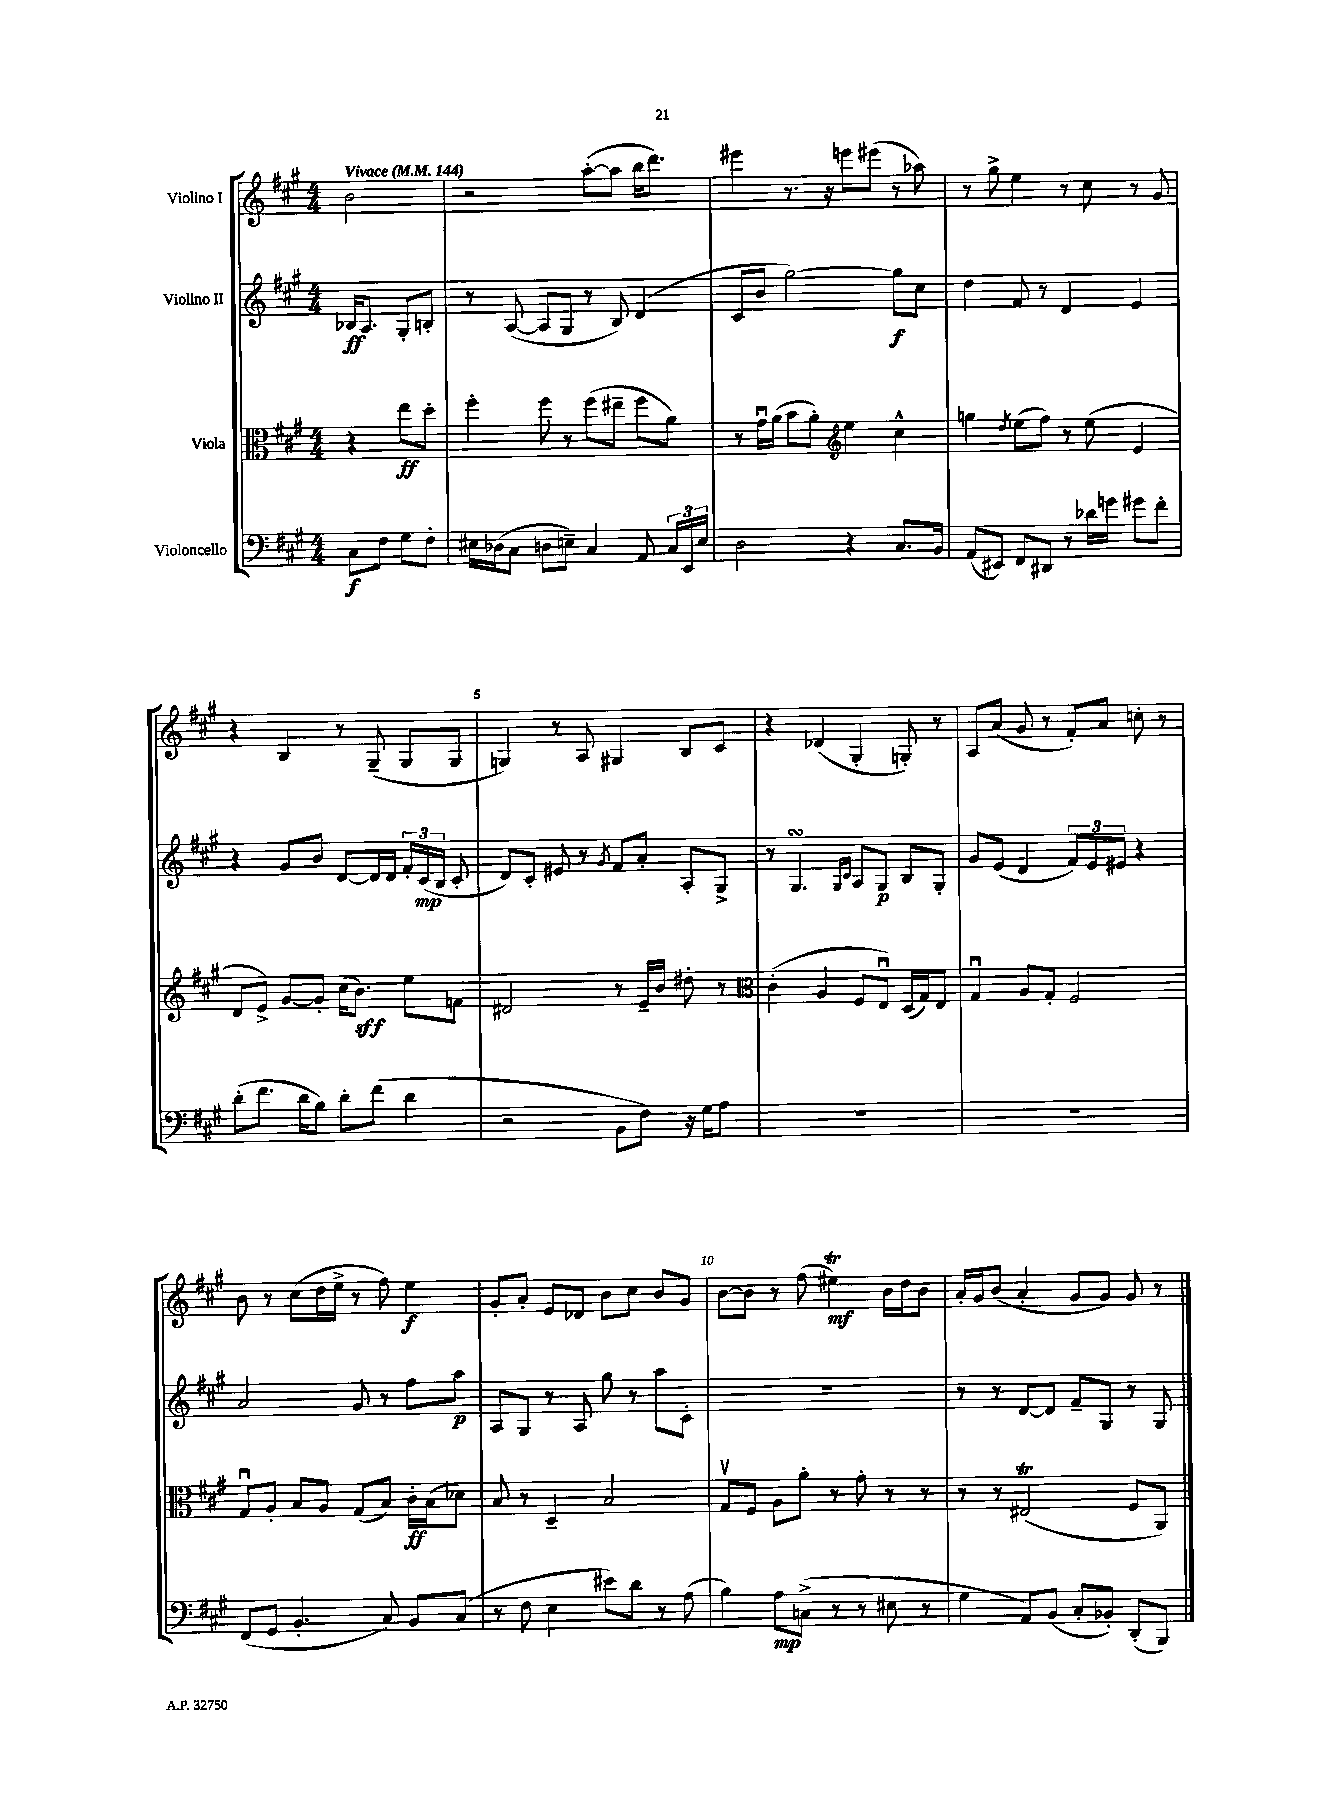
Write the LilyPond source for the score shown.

<<
\new StaffGroup <<
\new Staff = "s0" \with { instrumentName = "Violino I" } {
    \clef treble \key a \major \numericTimeSignature \time 4/4 \partial 2 \tempo "Vivace" 4 = 144
    \autoBeamOff b'2 |
    r2 a''8[~-.( a''8] b''16[ d'''8.]) |
    eis'''4 r8. r16 e'''8[ eis'''8]( r8 aes''8) |
    r8 gis''8-> e''4 r8 cis''8 r8 gis'8 |
    r4 b4 r8 gis8--( gis8[ gis8] |
    g4) r8 a8 gis4 b8[ cis'8] |
    r4 des'4( gis4-. g8-.) r8 |
    a8[ a'8]( gis'8 r8 fis'8[-.) a'8] c''8-. r8 |
    b'8 r8 cis''8[( d''16 e''16]-> r8 fis''8) e''4\f |
    gis'8[-. a'8]-. e'8[ des'8] b'8[ cis''8] b'8[ gis'8] |
    b'8[~ b'8] r8 fis''8( eis''4\trill\mf) b'16[ d''16 b'8] |
    a'16[-. gis'16 b'8]( a'4-. gis'8[ gis'8]) gis'8 r8 \bar "|." |
}
\new Staff = "s1" \with { instrumentName = "Violino II" } {
    \clef treble \key a \major \numericTimeSignature \time 4/4 \partial 2
    \autoBeamOff bes16[\ff a8.] gis8[-. b8]-. |
    r8 a8~( a8[ gis8] r8 b8) d'4( |
    cis'8[ b'8] gis''2~) gis''8[\f cis''8] |
    d''4 fis'8 r8 d'4 e'4 |
    r4 gis'8[ b'8] d'8[~ d'16 d'16] \tuplet 3/2 { fis'16[-. cis'16\mp( b16] } cis'8-. |
    d'8[) cis'8]-. eis'8 r8 \acciaccatura { gis'8 } fis'8[ a'8]-. a8[-. gis8]-> |
    r8 gis4.\turn \grace { gis16[ cis'16] } a8[ gis8]\p b8[ gis8]-. |
    gis'8[ e'8]( d'4 \tuplet 3/2 { fis'8[) e'8 eis'8] } r4 |
    a'2 gis'8 r8 fis''8[ a''8]\p |
    a8[ gis8] r8 a8 gis''8 r8 a''8[ cis'8]-. |
    R1 |
    r8 r8 d'8[~ d'8] fis'8[-- gis8] r8 gis8 \bar "|." |
}
\new Staff = "s2" \with { instrumentName = "Viola" } {
    \clef alto \key a \major \numericTimeSignature \time 4/4 \partial 2
    \autoBeamOff r4 e''8[\ff d''8]-. |
    fis''4-. fis''8 r8 fis''8[( eis''8]-- fis''8[ a'8]) |
    r8 gis'16[\downbow a'16]( b'8[ a'8]-.) \clef treble e''4 cis''4-^ |
    g''4 \acciaccatura { d''8 } e''8[( fis''8]) r8 e''8( e'4 |
    d'8[ e'8]->) gis'8[~ gis'8]-. cis''16[( b'8.]\sff) e''8[ f'8] |
    dis'2 r8 e'16[-- b'16] dis''8-. r8 |
    \clef alto cis'4-.( a4 fis8[ e8]\downbow) d16[( gis16) e8] |
    gis4\downbow a8[ gis8]-. fis2 |
    gis8[\downbow a8]-. b8[ a8] gis8[( b8]) cis'16[-.\ff b16( des'8]) |
    b8 r8 d4-- b2 |
    gis8[\upbow fis8] a8[ a'8]-. r8 gis'8-. r8 r8 |
    r8 r8 eis2\trill( fis8[ a,8]) \bar "|." |
}
\new Staff = "s3" \with { instrumentName = "Violoncello" } {
    \clef bass \key a \major \numericTimeSignature \time 4/4 \partial 2
    \autoBeamOff cis8[\f fis8] gis8[ fis8]-. |
    eis16[ des16( cis8] d8[ e8]--) cis4 a,8 \tuplet 3/2 { cis16[ e,16 e16] } |
    d2 r4 cis8.[ b,16] |
    a,8[( eis,8]) fis,8[ dis,8] r8 des'16[ g'16] gis'8[ fis'8]-. |
    d'8[-.( fis'8.] d'16[ b8]) d'8[-. fis'8]( d'4 |
    r2 b,8[ fis8]) r16 gis16[ a8] |
    R1 |
    R1 |
    fis,8[( gis,8] b,4.-. cis8) b,8[ cis8]( |
    r8 fis8 e4 eis'8[) d'8] r8 a8( |
    b4) a8[\mp c8]->( r8 r8 eis8 r8 |
    gis4 a,8[) b,8]( cis8[-. bes,8]-.) d,8[-.( b,,8]) \bar "|." |
}
>>
>>
\layout { \context { \Score \override BarNumber.break-visibility = ##(#f #t #t) barNumberVisibility = #(every-nth-bar-number-visible 5) } }
